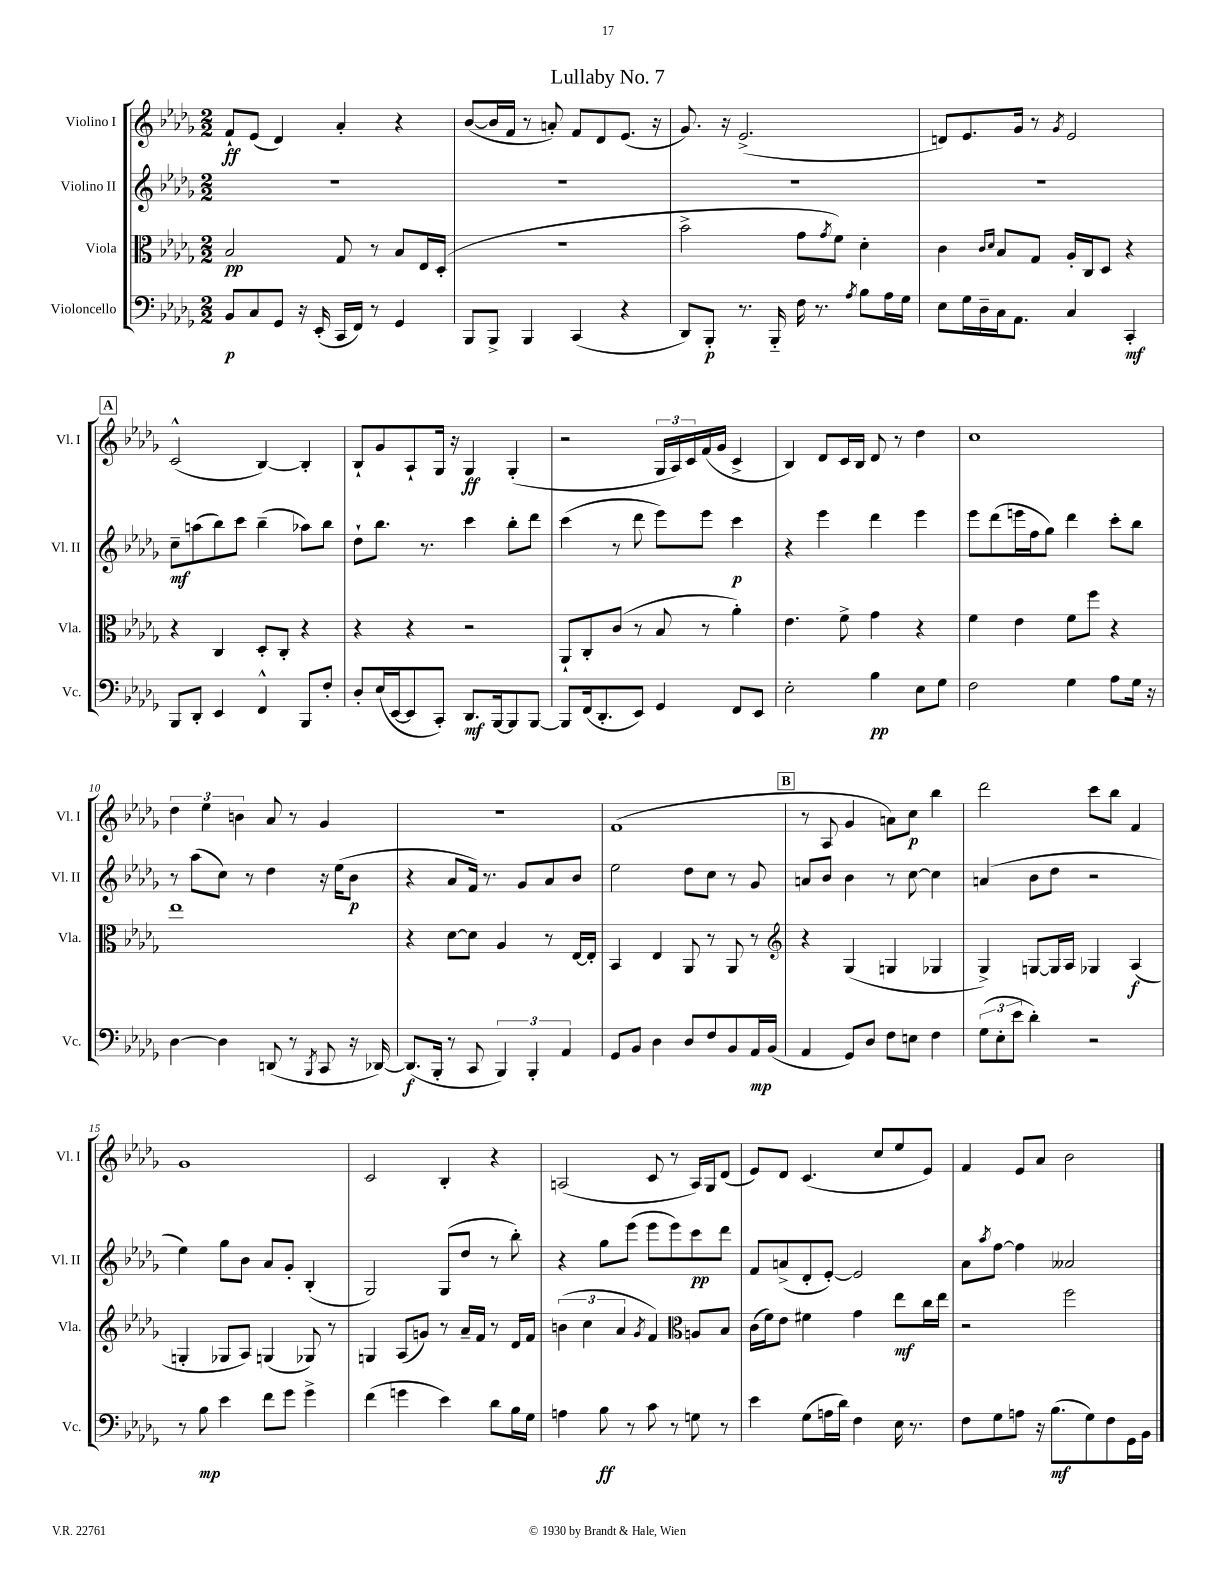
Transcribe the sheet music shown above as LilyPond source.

\header { title = "Lullaby No. 7" }
<<
\new StaffGroup <<
\new Staff = "s0" \with { instrumentName = "Violino I" shortInstrumentName = "Vl. I" } {
    \clef treble \key des \major \numericTimeSignature \time 2/2
    f'8-!\ff ees'8( des'4) aes'4-. r4 |
    bes'8~( bes'16 f'16 r8 a'8-.) f'8 des'8 ees'8.( r16 |
    ges'8.) r16 ees'2.->( |
    d'8) ees'8. ges'16 r8 \acciaccatura { ges'8 } ees'2 |
    \mark \markup { \box "A" } c'2-^( bes4~) bes4-. |
    bes8-! ges'8 aes8-! ges16 r16 ges4\ff ges4-.( |
    r2 \tuplet 3/2 { ges16 aes16) c'16 } f'16( ges'16 c'4-> |
    bes4) des'8 c'16 bes16 des'8 r8 des''4 |
    c''1 |
    \tuplet 3/2 { des''4 ees''4 b'4 } aes'8 r8 ges'4 |
    R1 |
    f'1( |
    \mark \markup { \box "B" } r8 aes8 ges'4 a'8) c''8\p bes''4 |
    des'''2 c'''8 bes''8 f'4 |
    ges'1 |
    c'2 bes4-. r4 |
    a2( c'8 r8 a16) ges16 des'8( |
    ees'8) des'8 c'4.( c''8 ees''8 ees'8) |
    f'4 ees'8 aes'8 bes'2 \bar "|." |
}
\new Staff = "s1" \with { instrumentName = "Violino II" shortInstrumentName = "Vl. II" } {
    \clef treble \key des \major \numericTimeSignature \time 2/2
    R1 |
    R1 |
    R1 |
    R1 |
    \mark \markup { \box "A" } c''8--\mf a''8( bes''8) c'''8 bes''4--( aes''8) bes''8 |
    des''8-! bes''8. r8. c'''4 bes''8-. des'''8 |
    c'''4( r8 des'''8 ees'''8) ees'''8 c'''4\p |
    r4 ees'''4 des'''4 ees'''4 |
    ees'''8 des'''8( e'''16 f''16 ges''8) des'''4 c'''8-. bes''8 |
    r8 aes''8( c''8) r8 des''4 r16 ees''16( bes'8\p |
    r4 aes'8 f'16) r8. ges'8 aes'8 bes'8 |
    ees''2 des''8 c''8 r8 ges'8 |
    \mark \markup { \box "B" } a'8 bes'8 bes'4 r8 c''8~ c''4 |
    a'4( bes'8 des''8 r2 |
    ees''4) ges''8 bes'8 aes'8 ges'8-. bes4-.( |
    ges2) ges8( des''8 r8 bes''8-.) |
    r4 ges''8 ees'''8( ees'''8 ees'''8) c'''8\pp des'''8 |
    f'8 a'8->( des'8-. ees'8~-.) ees'2 |
    aes'8 \acciaccatura { aes''8 } f''8~ f''4 aeses'2 \bar "|." |
}
\new Staff = "s2" \with { instrumentName = "Viola" shortInstrumentName = "Vla." } {
    \clef alto \key des \major \numericTimeSignature \time 2/2
    bes2\pp ges8 r8 bes8 ees16 des16-.( |
    r1 |
    bes'2-> ges'8 \acciaccatura { ges'8 } f'8) des'4-. |
    c'4 \grace { c'16 des'16 } bes8 ges8 aes16-. c16 des8 r4 |
    \mark \markup { \box "A" } r4 c4 des8-. c8-. r4 |
    r4 r4 r2 |
    aes,8-! c8-. c'8( r8 bes8 r8 aes'4-.) |
    ees'4. f'8-> ges'4 r4 |
    f'4 ees'4 f'8 f''8 r4 |
    ees''1 |
    r4 des'8~ des'8 aes4 r8 ees16~ ees16-. |
    bes,4 ees4 aes,8 r8 aes,8 r8 |
    \mark \markup { \box "B" } \clef treble r4 ges4( g4 ges4 |
    ges4->) g8~ g16 aes16 ges4 aes4\f( |
    g4-. ges8 aes8) g4( ges8) r8 |
    g4 aes8( g'8) r8 aes'16-- f'16 r8 des'16 f'16 |
    \tuplet 3/2 { b'4( c''4 aes'4 } \acciaccatura { ges'8 } f'4) \clef alto a8 bes8 |
    c'16( f'16) ees'8 fis'4 ges'4 ees''8\mf c''16 ees''16 |
    r2 f''2 \bar "|." |
}
\new Staff = "s3" \with { instrumentName = "Violoncello" shortInstrumentName = "Vc." } {
    \clef bass \key des \major \numericTimeSignature \time 2/2
    bes,8\p c8 ges,8 r16 ees,16-.( c,16 f,16) r8 ges,4 |
    bes,,8 bes,,8-> bes,,4 c,4( r4 |
    des,8) bes,,8-.\p r8. bes,,16-_ f16 r8. \acciaccatura { aes8 } bes8 aes16 ges16 |
    ees8 ges16 des16-- c16 aes,8. c4 c,4-.\mf |
    \mark \markup { \box "A" } bes,,8 des,8-. ees,4 f,4-^ bes,,8 f8-. |
    des8-. ees16( ees,16~ ees,8 c,8-.) des,8.\mf bes,,16~ bes,,8 bes,,8~ |
    bes,,8 f,16( des,8.-. ees,8) ges,4 f,8 ees,8 |
    ees2-. bes4\pp ees8 ges8 |
    f2 ges4 aes8 ges16 r16 |
    des4~ des4 d,8( r8 \acciaccatura { bes,,8 } c,8 r16 des,16~) |
    des,8.\f( bes,,16-. r8 c,8 \tuplet 3/2 { bes,,4) bes,,4-. aes,4 } |
    ges,8 bes,8 des4 des8 f8 bes,8 aes,16\mp bes,16( |
    \mark \markup { \box "B" } aes,4 ges,8) des8 f8 e8 f4 |
    \tuplet 3/2 { ges8( ees8-. ees'8 } des'4-.) r2 |
    r8 bes8\mp ees'4 f'8 ges'8 ges'4-> |
    f'4( g'4 ees'4) des'8 bes16 ges16 |
    a4 bes8\ff r8 c'8 r8 g8 r8 |
    ees'4 ges8( a16 des'16) f4 ees16 r8. |
    f8 ges8 a8 r16 bes8.\mf( ges8) f8 ges,16 bes,16 \bar "|." |
}
>>
>>
